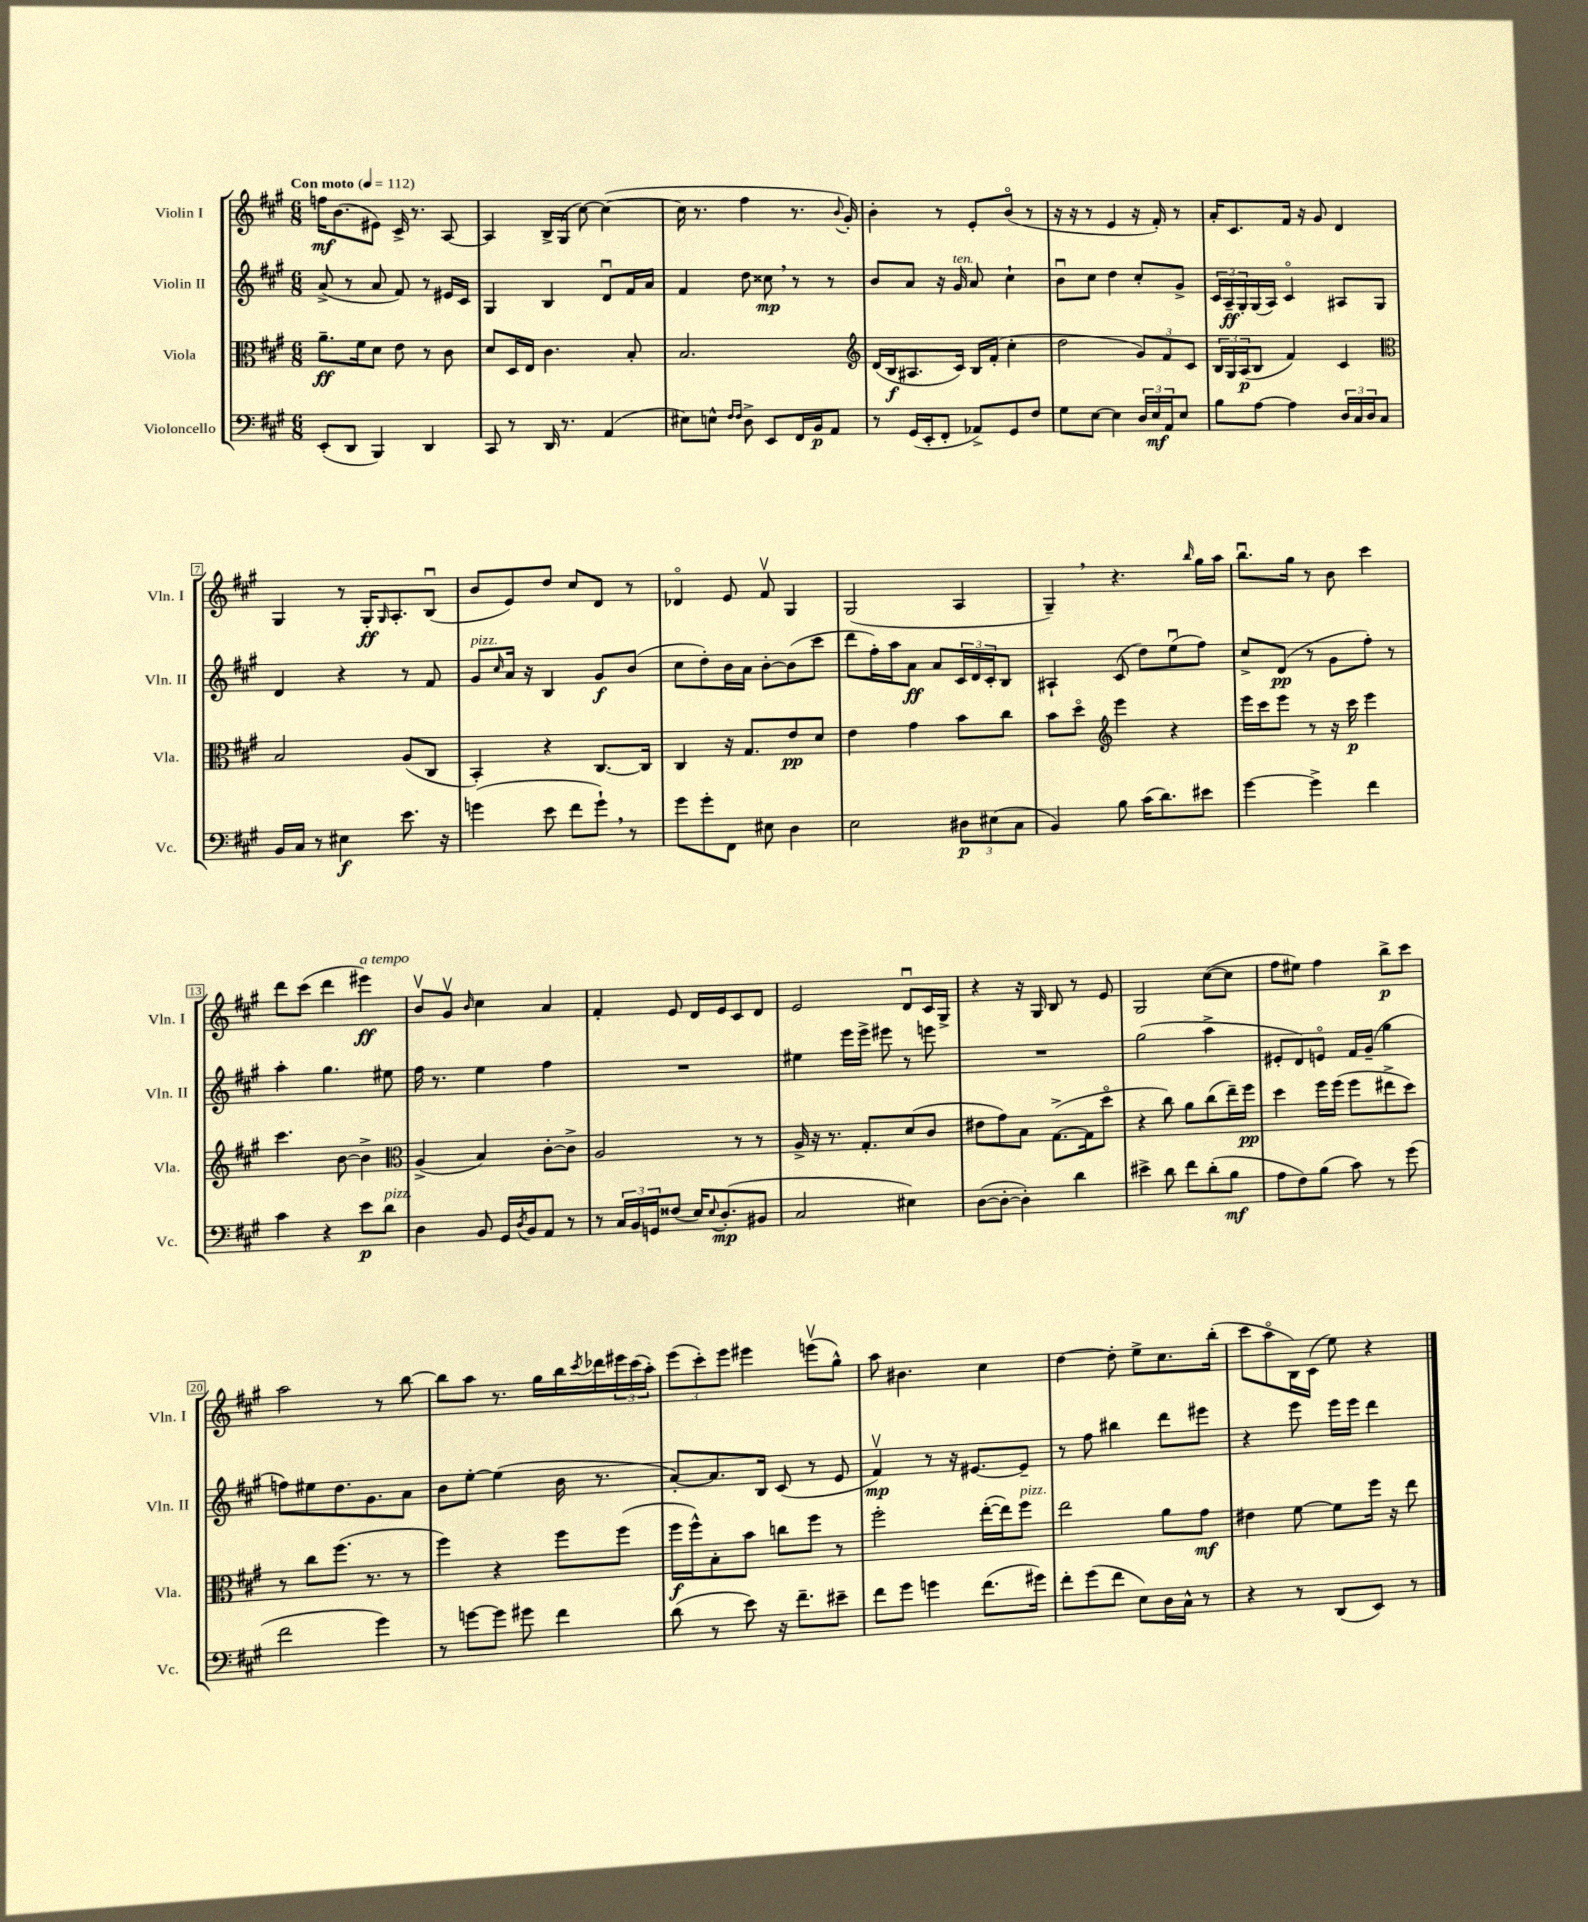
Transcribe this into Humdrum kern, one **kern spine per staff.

**kern	**dynam	**kern	**dynam	**kern	**dynam	**kern	**dynam
*part4	*part4	*part3	*part3	*part2	*part2	*part1	*part1
*staff4	*staff4	*staff3	*staff3	*staff2	*staff2	*staff1	*staff1
*I"Violoncello	*	*I"Viola	*	*I"Violin II	*	*I"Violin I	*
*I'Vc.	*	*I'Vla.	*	*I'Vln. II	*	*I'Vln. I	*
*clefF4	*	*clefC3	*	*clefG2	*	*clefG2	*
*k[f#c#g#]	*	*k[f#c#g#]	*	*k[f#c#g#]	*	*k[f#c#g#]	*
*M6/8	*	*M6/8	*	*M6/8	*	*M6/8	*
*MM112	*	*MM112	*	*MM112	*	*MM112	*
=1	=1	=1	=1	=1	=1	=1	=1
!	!	!	!	!	!	!LO:TX:a:B:t=Con moto	!
(8EE'/L	.	8.a~\L	ff	(8a^/	.	16ffn\KL	mf
.	.	.	.	.	.	(8.b\	.
8DD/J	.	.	.	8r	.	.	.
.	.	16f#\k	.	.	.	.	.
4BBB/)	.	8d\J	.	8a/	.	8e#X\J)	.
.	.	8e\	.	8f#/)	.	16c#^/	.
.	.	.	.	.	.	8.r	.
4DD/	.	8r	.	8r	.	.	.
.	.	8c#\	.	16e#X/LL	.	[8A/	.
.	.	.	.	16c#/JJ	.	.	.
=2	=2	=2	=2	=2	=2	=2	=2
8CC#/	.	8d/L	.	4G#/	.	4A/]	.
8r	.	16D/L	.	.	.	.	.
.	.	16E/JJ	.	.	.	.	.
16DD/	.	4.c#\	.	4B/	.	16B^/LL	.
8.r	.	.	.	.	.	(16G#/JJ	.
.	.	.	.	.	.	[8cc#\)	.
(4AA/	.	.	.	8du/L	.	(4cc#\_	.
.	.	8B'/	.	16f#/L	.	.	.
.	.	.	.	16a/JJ	.	.	.
=3	=3	=3	=3	=3	=3	=3	=3
8E#X\L)	.	2.B/	.	4f#/	.	16cc#\]	.
.	.	.	.	.	.	8.r	.
8En^^\J	.	.	.	.	.	.	.
16qqF#/LL	.	.	.	.	.	.	.
16qqF#/JJ	.	.	.	.	.	.	.
8D^\	.	.	.	8dd\	.	4ff#\	.
8EE/L	.	.	.	8cc##X,\	mp	.	.
16FF#/L	.	.	.	8r	.	8.r	.
16BB/J	p	.	.	.	.	.	.
8AA/J	.	.	.	8r	.	.	.
.	.	.	.	.	.	8qqb/	.
.	.	.	.	.	.	16g#'/)	.
=4	=4	=4	=4	=4	=4	=4	=4
*	*	*clefG2	*	*	*	*	*
8r	.	(16d/LL	.	8b/L	.	4b'\	.
.	.	16B/J	f	.	.	.	.
(16GG#/LL	.	8.A#X/	.	8a/J	.	.	.
16EE'/J	.	.	.	.	.	.	.
8FF#'/J	.	.	.	16r	.	8r	.
!	!	!	!	!LO:TX:a:i:t=ten.	!	!	!
.	.	16c#/Jk)	.	16g#/	.	.	.
8AA-X^/L)	.	16B/LL	.	8a/	.	8e'/L	.
.	.	(16f#'/JJ	.	.	.	.	.
8GG#/	.	4cc#'\	.	4cc#`\	.	(8b/J	.
8F#/J	.	.	.	.	.	8r	.
=5	=5	=5	=5	=5	=5	=5	=5
8G#\L	.	2dd\	.	8bu\L	.	16r	.
.	.	.	.	.	.	16r	.
[8E\J	.	.	.	8cc#\J	.	8r	.
4E\]	.	.	.	4dd\	.	4e/	.
24D/LL	.	12g#/L)	.	8cc#'/L	.	16r	.
24E/	mf	.	.	.	.	.	.
.	.	.	.	.	.	16f#'/)	.
24AA/J	.	12f#/	.	.	.	.	.
8E/J	.	.	.	8g#^/J	.	8r	.
.	.	12c#/J	.	.	.	.	.
=6	=6	=6	=6	=6	=6	=6	=6
8B\L	.	24B/LL	.	24c#/LL	.	16a'/KL	.
.	.	24G#/	.	24A~/	ff	.	.
.	.	.	.	.	.	8.c#/	.
.	.	(24A/J	p	24G#'/	.	.	.
[8A\J	.	8B/J	.	(16G#/	.	.	.
.	.	.	.	16A/JJ)	.	.	.
4A\]	.	4f#/)	.	4c#/	.	16f#/Jk	.
.	.	.	.	.	.	16r	.
.	.	.	.	.	.	8g#/	.
24D/LL	.	4c#/	.	8A#X/L	.	4d/	.
24C#/	.	.	.	.	.	.	.
24D/J	.	.	.	.	.	.	.
8C#/J	.	.	.	8G#/J	.	.	.
!!LO:LB:g=z
=7	=7	=7	=7	=7	=7	=7	=7
*	*	*clefC3	*	*	*	*	*
16BB/LL	.	2B/	.	4d/	.	4G#/	.
16C#/JJ	.	.	.	.	.	.	.
8r	.	.	.	.	.	.	.
4E#X\	f	.	.	4r	.	8r	.
.	.	.	.	.	.	16G#'/KL	ff
.	.	.	.	.	.	16qqG#/	.
.	.	.	.	.	.	8.A'/	.
8.e\	.	(8A/L	.	8r	.	.	.
.	.	8C#/J	.	8f#/	.	(8Bu/J	.
16r	.	.	.	.	.	.	.
=8	=8	=8	=8	=8	=8	=8	=8
!	!	!	!	!LO:TX:a:i:t=pizz.	!	!	!
(4gn\	.	4BB'/)	.	8g#/L	.	8b/L	.
.	.	.	.	16qqcc#/	.	.	.
.	.	.	.	16a/Jk	.	8e/)	.
.	.	.	.	16r	.	.	.
8e\	.	4r	.	4B/	.	8dd/J	.
8f#\L	.	.	.	.	.	8cc#/L	.
8g`,\J)	.	[8.C#/L	.	8g#/L	f	8d/J	.
8r	.	.	.	(8b/J	.	8r	.
.	.	16C#/Jk]	.	.	.	.	.
=9	=9	=9	=9	=9	=9	=9	=9
8g#\L	.	4C#/	.	8cc#\L	.	4d-X/	.
8g#'\	.	.	.	8dd'\)	.	.	.
8FF#\J	.	16r	.	16b\L	.	8e/	.
.	.	8.G#/L	.	16a\JJ	.	.	.
8E#X\	.	.	.	[8b'\L	.	8f#v/	.
4D\	.	8e/	pp	(8b\]	.	4G#/	.
.	.	8d/J	.	8ccc#\J	.	.	.
=10	=10	=10	=10	=10	=10	=10	=10
2E\	.	4e\	.	8ddd\L	.	(2G#/	.
.	.	.	.	16ff#'\L)	.	.	.
.	.	.	.	16aa\J	.	.	.
.	.	4g#\	.	8a\J	ff	.	.
.	.	.	.	8a/L	.	.	.
12D#X\L	p	8b\L	.	24c#/L	.	4A/	.
.	.	.	.	24d/	.	.	.
(12E#X\	.	.	.	24c#'/J	.	.	.
.	.	8cc#\J	.	8B/J	.	.	.
12C#\J	.	.	.	.	.	.	.
=11	=11	=11	=11	=11	=11	=11	=11
4BB/)	.	8b\L	.	4A#X`/	.	4G#~,/)	.
.	.	8dd\J	.	.	.	.	.
*	*	*clefG2	*	*	*	*	*
8B\	.	4eee\	.	(8c#/	.	4.r	.
(16c#\KL	.	.	.	8dd\L)	.	.	.
8.d\)	.	.	.	.	.	.	.
.	.	4r	.	(8eeu\	.	.	.
.	.	.	.	.	.	16qqbb/	.
8e#X\J	.	.	.	8ff#\J)	.	16gg#\LL	.
.	.	.	.	.	.	16aa\JJ	.
=12	=12	=12	=12	=12	=12	=12	=12
[4g#\	.	16eee\LL	.	8cc#^/L	.	8.bbu\L	.
.	.	16ccc#\J	.	.	.	.	.
.	.	8eee\J	.	(8d/J	pp	.	.
.	.	.	.	.	.	16gg#\Jk	.
4g#^\]	.	8r	.	8r	.	8r	.
.	.	16r	.	8g#\L	.	8b\	.
.	.	16ccc#\	p	.	.	.	.
4f#\	.	4eee\	.	8ff#'\J)	.	4ccc#\	.
.	.	.	.	8r	.	.	.
!!LO:LB:g=z
=13	=13	=13	=13	=13	=13	=13	=13
4c#\	.	4.ccc#\	.	4aa'\	.	8ddd\L	.
.	.	.	.	.	.	(8ccc#\J	.
4r	.	.	.	4.gg#\	.	4ddd\	.
.	.	[8b\	.	.	.	.	.
!	!	!	!	!	!	!LO:TX:a:i:t=a tempo	!
8e\L	p	4b^\]	.	.	.	4eee#X\)	ff
!LO:TX:a:i:t=pizz.	!	!	!	!	!	!	!
8d\J	.	.	.	8ee#X\	.	.	.
=14	=14	=14	=14	=14	=14	=14	=14
*	*	*clefC3	*	*	*	*	*
4D\	.	(4A^/	.	16ff#\	.	8bv/L	.
.	.	.	.	8.r	.	.	.
.	.	.	.	.	.	8g#v/J	.
.	.	.	.	.	.	16qqb/	.
8BB/	.	4B/)	.	4ee\	.	4cc#\	.
16GG#/LL	.	.	.	.	.	.	.
8qD/	.	.	.	.	.	.	.
16BB/J	.	.	.	.	.	.	.
8AA/J	.	[8c#'\L	.	4ff#\	.	4a/	.
8r	.	8c#^\J]	.	.	.	.	.
=15	=15	=15	=15	=15	=15	=15	=15
8r	.	2A/	.	2.r	.	4f#'/	.
24C#/LL	.	.	.	.	.	.	.
24BB/	.	.	.	.	.	.	.
24GGn/J	.	.	.	.	.	.	.
(8F##X/J	.	.	.	.	.	8e/	.
16E/KL)	.	.	.	.	.	16d/LL	.
8qqE/	.	.	.	.	.	.	.
(8.D'/	mp	.	.	.	.	16e/J	.
.	.	8r	.	.	.	8c#/	.
8BB#X/J	.	8r	.	.	.	8d/J	.
=16	=16	=16	=16	=16	=16	=16	=16
2C#/	.	16A^/	.	4ee#X\	.	2e/	.
.	.	16r	.	.	.	.	.
.	.	8.r	.	.	.	.	.
.	.	.	.	16eee\LL	.	.	.
.	.	8.G#'/L	.	16eee^\JJ	.	.	.
.	.	.	.	8eee#X\	.	.	.
4E#X\)	.	(8d/	.	8r	.	8du/L	.
.	.	8c#/J	.	8eeen\	.	16c#/L	.
.	.	.	.	.	.	16G#^/JJ	.
=17	=17	=17	=17	=17	=17	=17	=17
([8D\L	.	8e#X\L	.	2.r	.	4r	.
8D'\J_	.	8g#\)	.	.	.	.	.
4D'\])	.	8B\J	.	.	.	16r	.
.	.	.	.	.	.	16G#/	.
.	.	([8.G#^\L	.	.	.	8B/	.
4d\	.	.	.	.	.	8r	.
.	.	16G#\k]	.	.	.	.	.
.	.	8dd\J	.	.	.	8e/	.
=18	=18	=18	=18	=18	=18	=18	=18
4e#X^\	.	4r	.	(2gg#\	.	2G#/	.
8d\	.	8cc#\)	.	.	.	.	.
8f#\L	.	8a\L	.	.	.	.	.
(8d'\	.	(8cc#\	.	4aa^\	.	([8cc#\L	.
8B\J	mf	16ee~\L)	.	.	.	8cc#\J]	.
.	.	16ff#\JJ	pp	.	.	.	.
=19	=19	=19	=19	=19	=19	=19	=19
8A\L	.	4dd\	.	8e#X'/L	.	8ff#\L	.
8F#\)	.	.	.	8d/)	.	8ee#X\J)	.
(8B\J	.	16ff#\LL	.	8en/J	.	4ff#\	.
.	.	(16ff#\JJ	.	.	.	.	.
8c#\)	.	8ff#\L	.	16f#/LL	.	.	.
.	.	.	.	(16g#~/JJ	.	.	.
8r	.	8ee#X^\	.	4gg#\	.	8bb^\L	p
(8g#\	.	8dd\J)	.	.	.	8ccc#\J	.
!!LO:LB:g=z
=20	=20	=20	=20	=20	=20	=20	=20
2f#\	.	8r	.	8ffn\L)	.	2aa\	.
.	.	8cc#\L	.	8ee#X\	.	.	.
.	.	(8.ff#\J	.	8.dd\	.	.	.
.	.	8.r	.	8.g#\	.	.	.
4g#\)	.	.	.	.	.	8r	.
.	.	8r	.	8a\J	.	[8bb\	.
=21	=21	=21	=21	=21	=21	=21	=21
8r	.	4ff#\)	.	8b\L	.	8bb\L]	.
[8gn\L	.	.	.	[8ee'\J	.	8aa\J	.
8g\J]	.	4r	.	(4ee\]	.	8.r	.
8g#X\	.	.	.	.	.	.	.
.	.	.	.	.	.	16gg#\LL	.
4f#\	.	8ff#\L	.	16b\	.	16bb\	.
.	.	.	.	.	.	8qccc#/	.
.	.	.	.	8.r	.	16ddd-X\	.
.	.	(8ff#\J	.	.	.	24eee#X\	.
.	.	.	.	.	.	(24ccc#\	.
.	.	.	.	.	.	24aa'\JJ)	.
=22	=22	=22	=22	=22	=22	=22	=22
(8d\	.	16ff#\LL	f	[8a'/L)	.	(12eee\L	.
.	.	16ff#^^\J)	.	.	.	.	.
.	.	.	.	.	.	12ccc#'\)	.
8r	.	8B'\	.	8.a/]	.	.	.
.	.	.	.	.	.	12eee\J	.
8e\)	.	8b\J	.	.	.	4eee#X\	.
.	.	.	.	16B/Jk	.	.	.
16r	.	8ccn\L	.	(8c#/	.	.	.
8.f#~\L	.	.	.	.	.	.	.
.	.	8ff#\J	.	8r	.	(8eeenv\L	.
8e#X~\J	.	8r	.	8e/	.	8gg#^^\J)	.
=23	=23	=23	=23	=23	=23	=23	=23
8f#\L	.	2ff#'\	.	4f#v/)	mp	8aa\	.
8g#\J	.	.	.	.	.	4.b#X\	.
4gn\	.	.	.	8r	.	.	.
.	.	.	.	16r	.	.	.
.	.	.	.	[8.e#X/L	.	.	.
(8.f#\L	.	([16ee'\LL	.	.	.	4cc#\	.
.	.	16ee\J])	.	.	.	.	.
!	!	!LO:TX:a:i:t=pizz.	!	!	!	!	!
.	.	8ff#\J	.	8e#~/J]	.	.	.
16g#X\Jk)	.	.	.	.	.	.	.
=24	=24	=24	=24	=24	=24	=24	=24
8f#'\L	.	2ee\	.	8r	.	[4dd\	.
(8g#\	.	.	.	8ff#\	.	.	.
8f#\J	.	.	.	4bb#X\	.	8dd'\]	.
8E\L)	.	.	.	.	.	8ee^\L	.
16D\L	.	8a\L	.	8ddd\L	.	8.cc#\	.
16C#^^\JJ	.	.	.	.	.	.	.
8r	.	8g#\J	mf	8eee#X\J	.	.	.
.	.	.	.	.	.	(16bb'\Jk	.
=25	=25	=25	=25	=25	=25	=25	=25
4r	.	4e#X\	.	4r	.	8ccc#\L	.
.	.	.	.	.	.	8aa\	.
8r	.	[8f#\	.	8eee\	.	16B\L)	.
.	.	.	.	.	.	(16c#\JJ	.
(8DD/L	.	8f#\L]	.	16eee\LL	.	8ee\)	.
.	.	.	.	16eee\JJ	.	.	.
8EE/J)	.	16ff#\Jk	.	4ddd\	.	4r	.
.	.	16r	.	.	.	.	.
8r	.	8ee\	.	.	.	.	.
==	==	==	==	==	==	==	==
*-	*-	*-	*-	*-	*-	*-	*-
